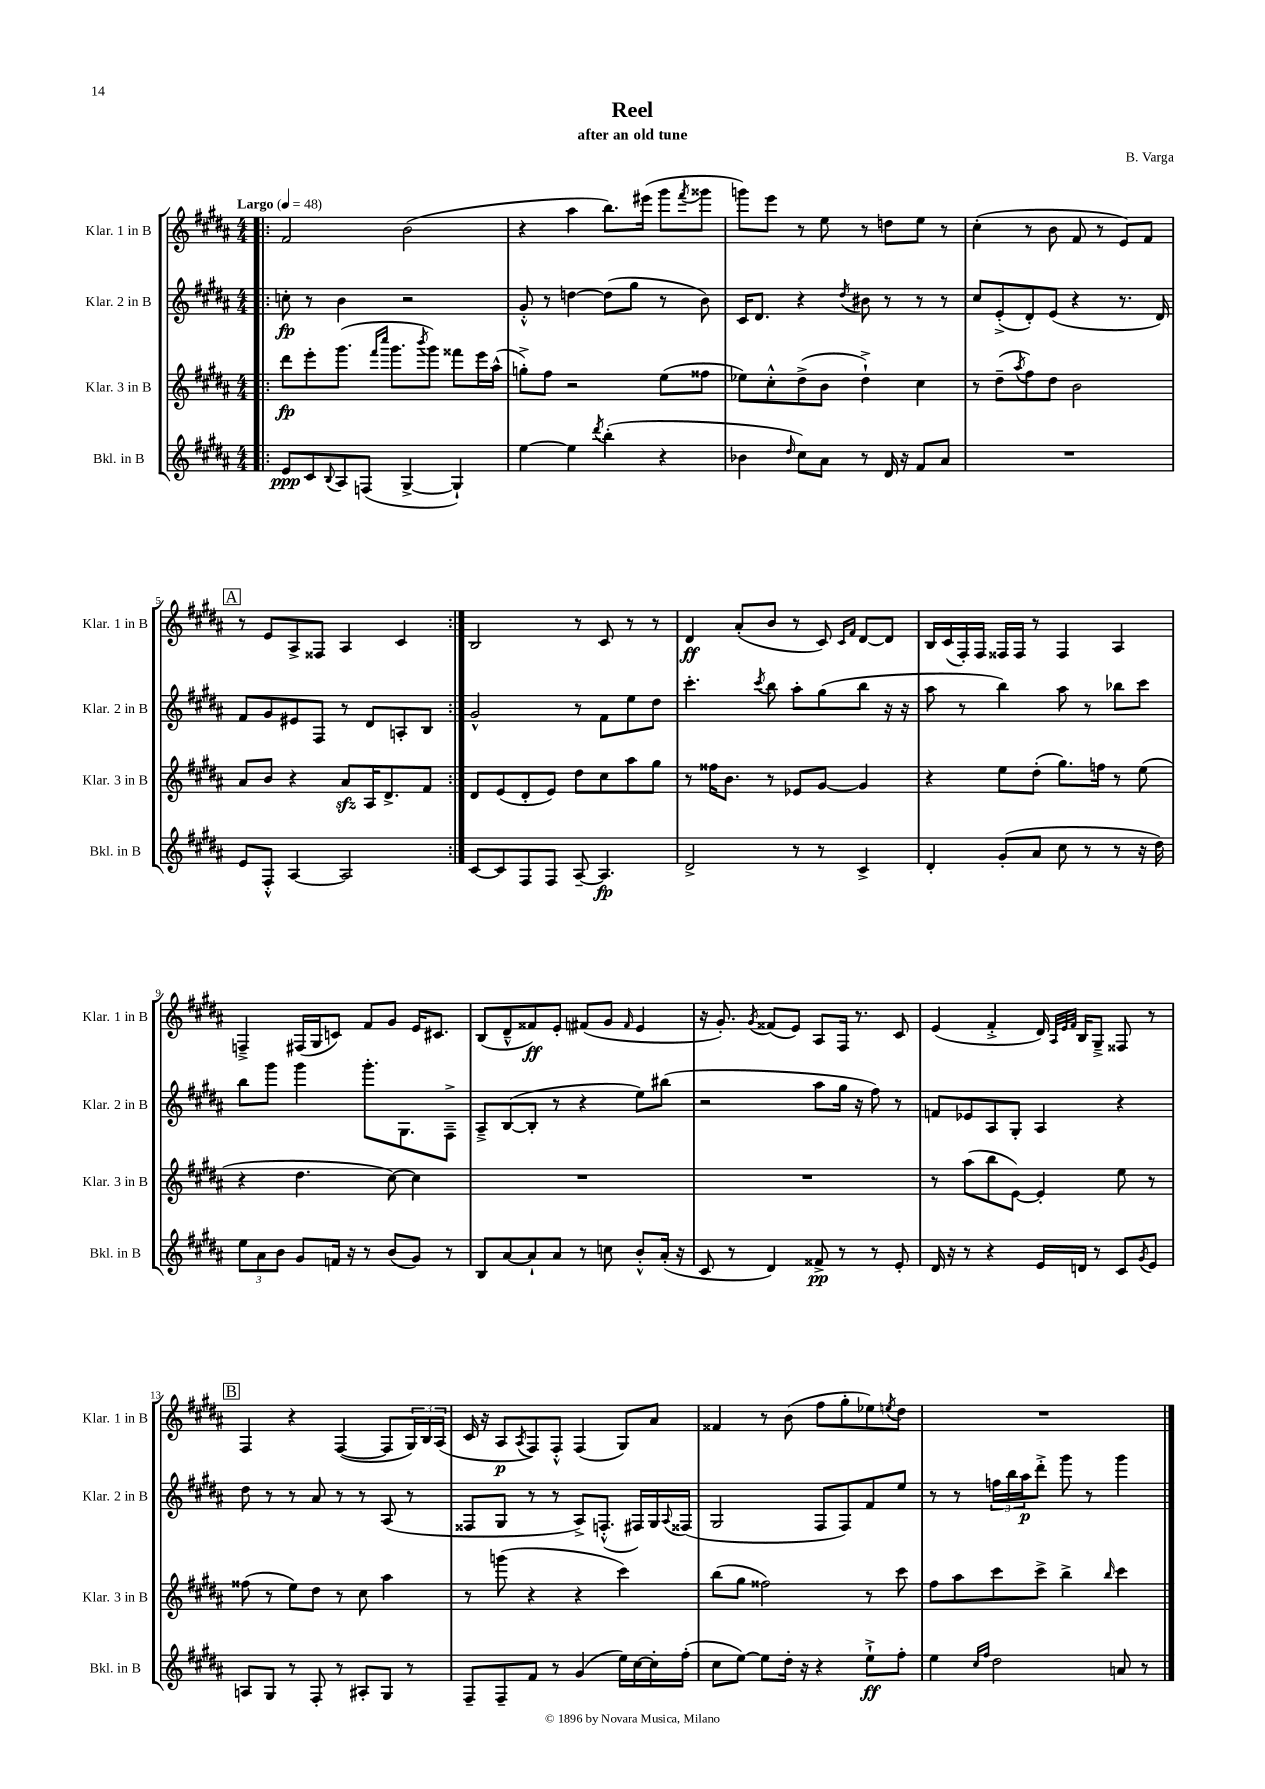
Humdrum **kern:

**kern	**kern	**kern	**kern
*staff4	*staff3	*staff2	*staff1
*clefG2	*clefG2	*clefG2	*clefG2
*k[f#c#g#d#a#]	*k[f#c#g#d#a#]	*k[f#c#g#d#a#]	*k[f#c#g#d#a#]
*M4/4	*M4/4	*M4/4	*M4/4
*MM48	*MM48	*MM48	*MM48
=!|:	=!|:	=!|:	=!|:
8e	8ddd#	8cc'	2f#
8c#	8eee'	8r	.
8qqB	.	.	.
8A#	(8.ggg#	4b	.
(8F	.	.	.
.	16qqfff#	.	.
.	16qqcccc#	.	.
.	8.ggg#	.	.
[4G#^	.	2r	(2b
.	8qbbb	.	.
.	8ggg#)	.	.
4G#`])	8fff##	.	.
.	16eee	.	.
.	(16aa#^^	.	.
=	=	=	=
[4ee	8gg'^)	8g#'^^	4r
.	8ff#	8r	.
4ee]	2r	[4dd	4aa#
8qddd#	.	.	.
(4bb'	.	(8dd]	8.bb)
.	.	8gg#	.
.	.	.	(16eee#
4r	(8ee	8r	8ggg#
.	.	.	8qfff#
.	8ff##	8b)	8ggg##
=	=	=	=
4b-	8ee-)	16c#	8ggg)
.	.	8.d#	.
.	8cc#'^^	.	8eee
16qqdd#	.	.	.
8cc#)	(8dd#^	4r	8r
8a#	8b	.	8ee
.	.	8qdd#	.
8r	4dd#`^)	8b#	8r
16d#	.	8r	8dd
16r	.	.	.
8f#	4cc#	8r	8ee
8a#	.	8r	8r
=	=	=	=
1r	8r	8cc#	(4cc#'
.	(8dd#~	(8e'^	.
.	8qaa#	.	.
.	8ff#)	8d#')	8r
.	8dd#	(8e	8b
.	2b	4r	8f#
.	.	.	8r
.	.	8.r	8e)
.	.	.	8f#
.	.	16d#)	.
=	=	=	=
8e	8a#	8f#	8r
8F#'^^	8b	8g#	8e
[4A#	4r	8e#	8A#^
.	.	8F#	8F##
2A#]	8a#	8r	4A#
.	16A#	8d#	.
.	8.d#^	.	.
.	.	8A'	4c#
.	8f#	8B	.
=:|!	=:|!	=:|!	=:|!
[8c#	8d#	2g#^^	2B
8c#]	(8e	.	.
8F#	8d#'	.	.
8F#	8e)	.	.
[8A#~	8dd#	8r	8r
4.A#]	8cc#	8f#	8c#
.	8aa#	8ee	8r
.	8gg#	8dd#	8r
=	=	=	=
2d#^	8r	4.ccc#'	4d#
.	16ff##	.	.
.	8.b	.	.
.	.	.	(8a#'
.	.	8qccc#	.
.	8r	8bb	8b
8r	8e-	8aa#'	8r
8r	[8g#	(8gg#	8c#)
.	.	.	16qqc#
.	.	.	16qqf#
4c#^	4g#]	8bb	[8d#
.	.	16r	8d#]
.	.	16r	.
=	=	=	=
4d#'	4r	8aa#	16B
.	.	.	(16c#
.	.	8r	16F#')
.	.	.	16F#
(8g#'	8ee	4bb)	16F##
.	.	.	16F##
8a#	(8dd#'	.	8r
8cc#	8.gg#)	8aa#	4F##
8r	.	8r	.
.	16ff	.	.
8r	8r	8bb-	4A#
16r	(8ee	8ccc#	.
16dd#)	.	.	.
=	=	=	=
12ee	4r	8bb	4F~^
12a#	.	.	.
.	.	8ggg#	.
12b	.	.	.
8g#	4.dd#	4ggg#	(16F#
.	.	.	16G#
16f	.	.	8c)
16r	.	.	.
8r	.	8.ggg#'	8f#
(8b	[8cc#)	.	8g#
.	.	8.G#	.
8g#)	4cc#]	.	16e
.	.	.	8.c#
8r	.	8F#~^	.
=	=	=	=
8B	1r	8A#~^	(8B
[8a#	.	([8B	8d#~^^
8a#`]	.	8B']	8f##)
8a#	.	8r	8e'
8r	.	4r	(8f#
8cc	.	.	8g#
.	.	.	16qqf#
8b'^^	.	8ee)	4e
(16a#'	.	(8bb#	.
16r	.	.	.
=	=	=	=
8c#	1r	2r	16r
.	.	.	8.g#')
8r	.	.	.
.	.	.	8qg#
4d#)	.	.	(8f##
.	.	.	8e)
8f##^	.	8aa#	8A#
8r	.	16gg#	16F#
.	.	16r	8.r
8r	.	8ff#)	.
8e'	.	8r	8c#
=	=	=	=
16d#	8r	8f	(4e
16r	.	.	.
8r	(8aa#	8e-	.
4r	8bb	8A#	4f#'^
.	[8e)	8G#'	.
16e	4e']	4A#	16d#)
.	.	.	32qqA#
.	.	.	32qqe
.	.	.	32qqf#
16d	.	.	16B
8r	.	.	8G#~^
8c#	8ee	4r	8F##
8qg#	.	.	.
8e	8r	.	8r
=	=	=	=
8A	(8ff##	8dd#	4F#
8G#	8r	8r	.
8r	8ee)	8r	4r
8F#'	8dd#	8a#	.
8r	8r	8r	([4F#
8A#'	8cc#	8r	.
8G#	4aa#	(8A#	8F#]
8r	.	8r	24G#)
.	.	.	24B
.	.	.	(24A#
=	=	=	=
8F#~	8r	8F##	16c#
.	.	.	16r
8F#~	(8ggg	8G#	8A#
.	.	.	8qA#
8f#	4r	8r	8F#)
8r	.	8r	8F#'^^
(4g#	4r	8A#^)	(4F#
.	.	(8.F'^^	.
16ee)	4ccc#)	.	8G#)
[16cc#	.	16F#)	.
16cc#']	.	16G#	8a#
.	.	8qqA#	.
(16ff#'	.	(16F##	.
=	=	=	=
8cc#	(8bb	2G#	4f##
[8ee)	8gg#	.	.
8ee]	2ff##)	.	8r
16dd#'	.	.	(8b
16r	.	.	.
4r	.	8F#	8ff#
.	.	8F#)	8gg#'
8ee`^	8r	8f#	8ee-)
.	.	.	8qee
8ff#'	8ccc#	8ee	8dd#
=	=	=	=
4ee	8ff#	8r	1r
.	8aa#	8r	.
16qqcc#	.	.	.
16qqff#	.	.	.
2dd#	8ccc#	24ff	.
.	.	24bb	.
.	.	24aa#	.
.	8ccc#^	8ddd#'^	.
.	4bb^	8ggg#	.
.	.	8r	.
.	16qqbb	.	.
8a	4ccc#	4ggg#	.
8r	.	.	.
==	==	==	==
*-	*-	*-	*-
